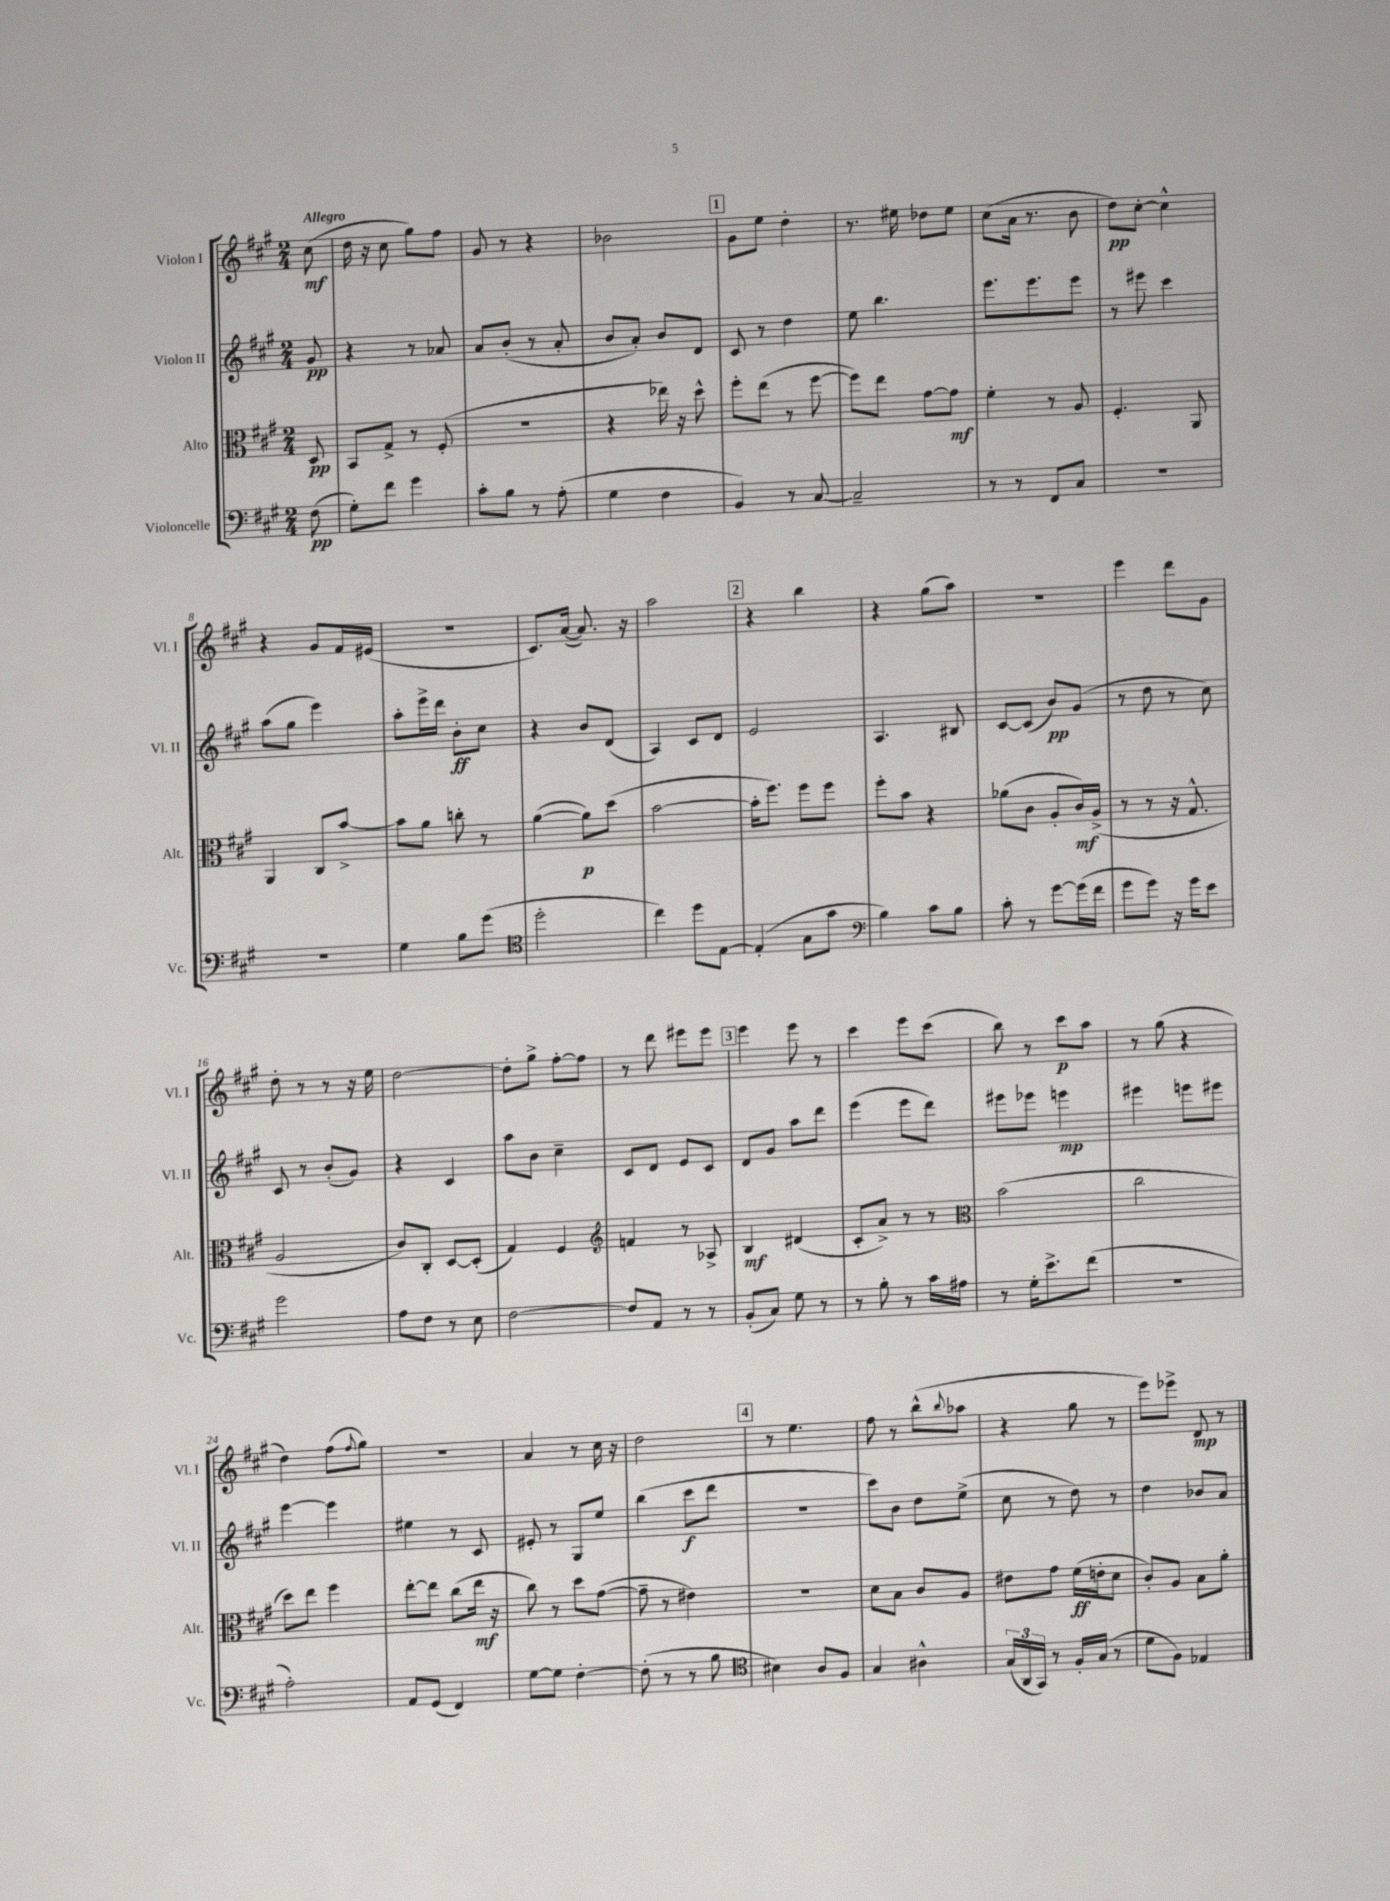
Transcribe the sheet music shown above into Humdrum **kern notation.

**kern	**kern	**kern	**kern
*staff4	*staff3	*staff2	*staff1
*clefF4	*clefC3	*clefG2	*clefG2
*k[f#c#g#]	*k[f#c#g#]	*k[f#c#g#]	*k[f#c#g#]
*M2/4	*M2/4	*M2/4	*M2/4
(8F#	8D	8g#	(8cc#
=	=	=	=
8G#')	8BB	4r	16dd
.	.	.	16r
8f#	8G#^	.	8cc#
4g#	8r	8r	8gg#)
.	(8F#'	8a-	8ff#
=	=	=	=
8c#'	2r	8a	8g#
8B	.	(8b'	8r
8r	.	8r	4r
(8A'	.	8a'	.
=	=	=	=
4G#	4r	8b	2b-
.	.	8a')	.
4F#	16ee-)	8b	.
.	16r	.	.
.	8dd^^	8d	.
=	=	=	=
4BB)	8ff#'	8c#	8g#
.	(8ee	8r	8ee
8r	8r	4dd	4dd'
[8C#	[8ff#	.	.
=	=	=	=
2C#~]	8ff#])	8ee	8.r
.	8ee	4.bb	.
.	.	.	16ee#
.	[8g#	.	8dd-
.	8g#]	.	8ee#
=	=	=	=
8r	4f#'	8.eee	(8cc#
8r	.	.	16a
.	.	8.eee	8.r
8FF#	8r	.	.
8C#	8A	8eee	8b
=	=	=	=
2r	4.F#'	8r	8dd)
.	.	8eee#	[8cc#'
.	.	4ccc#	4cc#^^]
.	8AA	.	.
=	=	=	=
2r	4AA	(8aa	4r
.	.	8gg#	.
.	8C#	4eee)	8g#
.	[8b^	.	16f#
.	.	.	(16e#
=	=	=	=
4G#	8b]	8aa'	2r
.	8a	16eee^	.
.	.	16ddd	.
8B	8cc'	8b'	.
(8g#	8r	8cc#	.
=	=	=	=
*clefC4	*	*	*
2dd'	([4a	4r	8.c#)
.	.	.	([16a
.	8a])	8b	8.a])
.	(8dd	(8d	.
.	.	.	16r
=	=	=	=
4cc#)	[2b	4A)	2aa
8dd	.	8c#	.
[8E	.	8d	.
=	=	=	=
(4E']	16b']	2e	4r
.	8.ff#)	.	.
8G#	8ff#	.	4bb
8g#	8ff#	.	.
=	=	=	=
*clefF4	*	*	*
4B)	8ff#'	4.A	4r
.	8b	.	.
8c#	4r	.	(8gg#
8B	.	8B#	8aa)
=	=	=	=
8c#'	(8a-	[8c#	2r
8r	8c#	(8c#]	.
[8g#	8A'	8b)	.
(16g#]	16c#)	(8g#	.
16f#	(16A^	.	.
=	=	=	=
8g#	8r	8r	4eee
8g#)	8r	8dd	.
16r	16r	8r	8ddd
16g#	8.G#^^	.	.
8e	.	8cc#)	8g#
=	=	=	=
2g#	2A	8c#	8dd'
.	.	8r	8r
.	.	(8b'	8r
.	.	8g#)	16r
.	.	.	16ee
=	=	=	=
8A	8c#)	4r	[2dd
8F#	8C#'	.	.
8r	[8D	4c#	.
8E	(8D']	.	.
=	=	=	=
[2F#	4G#)	8aa	8dd']
.	.	8b	8gg#^
.	4F#	4cc#~	[8ff#'
.	.	.	8ff#]
=	=	=	=
*	*clefG2	*	*
8F#]	4f	8c#	8r
8AA	.	8d	8ddd
8r	8r	8e	8eee#
8r	8A-^	8c#	8eee#
=	=	=	=
(8BB'	4B	8d	4eee
8C#)	.	8g#	.
8G#	(4d#	8aa	8eee
8r	.	8ddd	8r
=	=	=	=
8r	8c#'	(4eee	4ccc#
8B'	8a^)	.	.
8r	8r	8eee	8eee
16c#	8r	8ddd)	(8ccc#
16A#	.	.	.
=	=	=	=
*	*clefC3	*	*
8r	(2b	8eee#	8bb)
16G#'	.	8eee-	8r
8.e^	.	.	.
.	.	4eee	8ccc#
(8f#	.	.	8aa
=	=	=	=
2r	2cc#	4eee#	8r
.	.	.	(8gg#
.	.	8eee	4r
.	.	8eee#	.
=	=	=	=
2A')	8dd)	[4eee	4dd)
.	8ee	.	.
.	4ff#	4eee]	(8ff#
.	.	.	8qqff#
.	.	.	8gg#)
=	=	=	=
8AA	[8ee'	4ee#	2r
(8GG#	8ee]	.	.
4FF#)	(8cc#	8r	.
.	16ee	8c#	.
.	16r	.	.
=	=	=	=
[8G#	8cc#)	8e#'	4a
8G#]	8r	8r	.
[4F#'	8dd	8G#	8r
.	([8g#	8ee	16cc#
.	.	.	16r
=	=	=	=
(8F#']	8g#~]	(4bb	2dd
8r	8r	.	.
8r	4e#)	8ccc#	.
8B	.	8ddd	.
=	=	=	=
*clefC4	*	*	*
4B#)	2r	2r	8r
.	.	.	4.ee
8A	.	.	.
8F#	.	.	.
=	=	=	=
4G#	8d	8ccc#)	8ff#
.	8B	8b	8r
4A#^^	8c#	8dd	(8bb^^
.	.	.	8qqbb
.	8A	(8ee^	8aa-
=	=	=	=
(24G#	8e#	8cc#	4r
24AA	.	.	.
24GG#)	.	.	.
8r	8g#	8r	.
16F#'	(16f#	8dd)	8gg#
(16G#	16e'	.	.
8r	8d	8r	8r
=	=	=	=
8d	8c#')	4dd	8eee)
8F#)	8A	.	8eee-^
4E-	8B	8b-	8d
.	8a'	8a	8r
==	==	==	==
*-	*-	*-	*-
